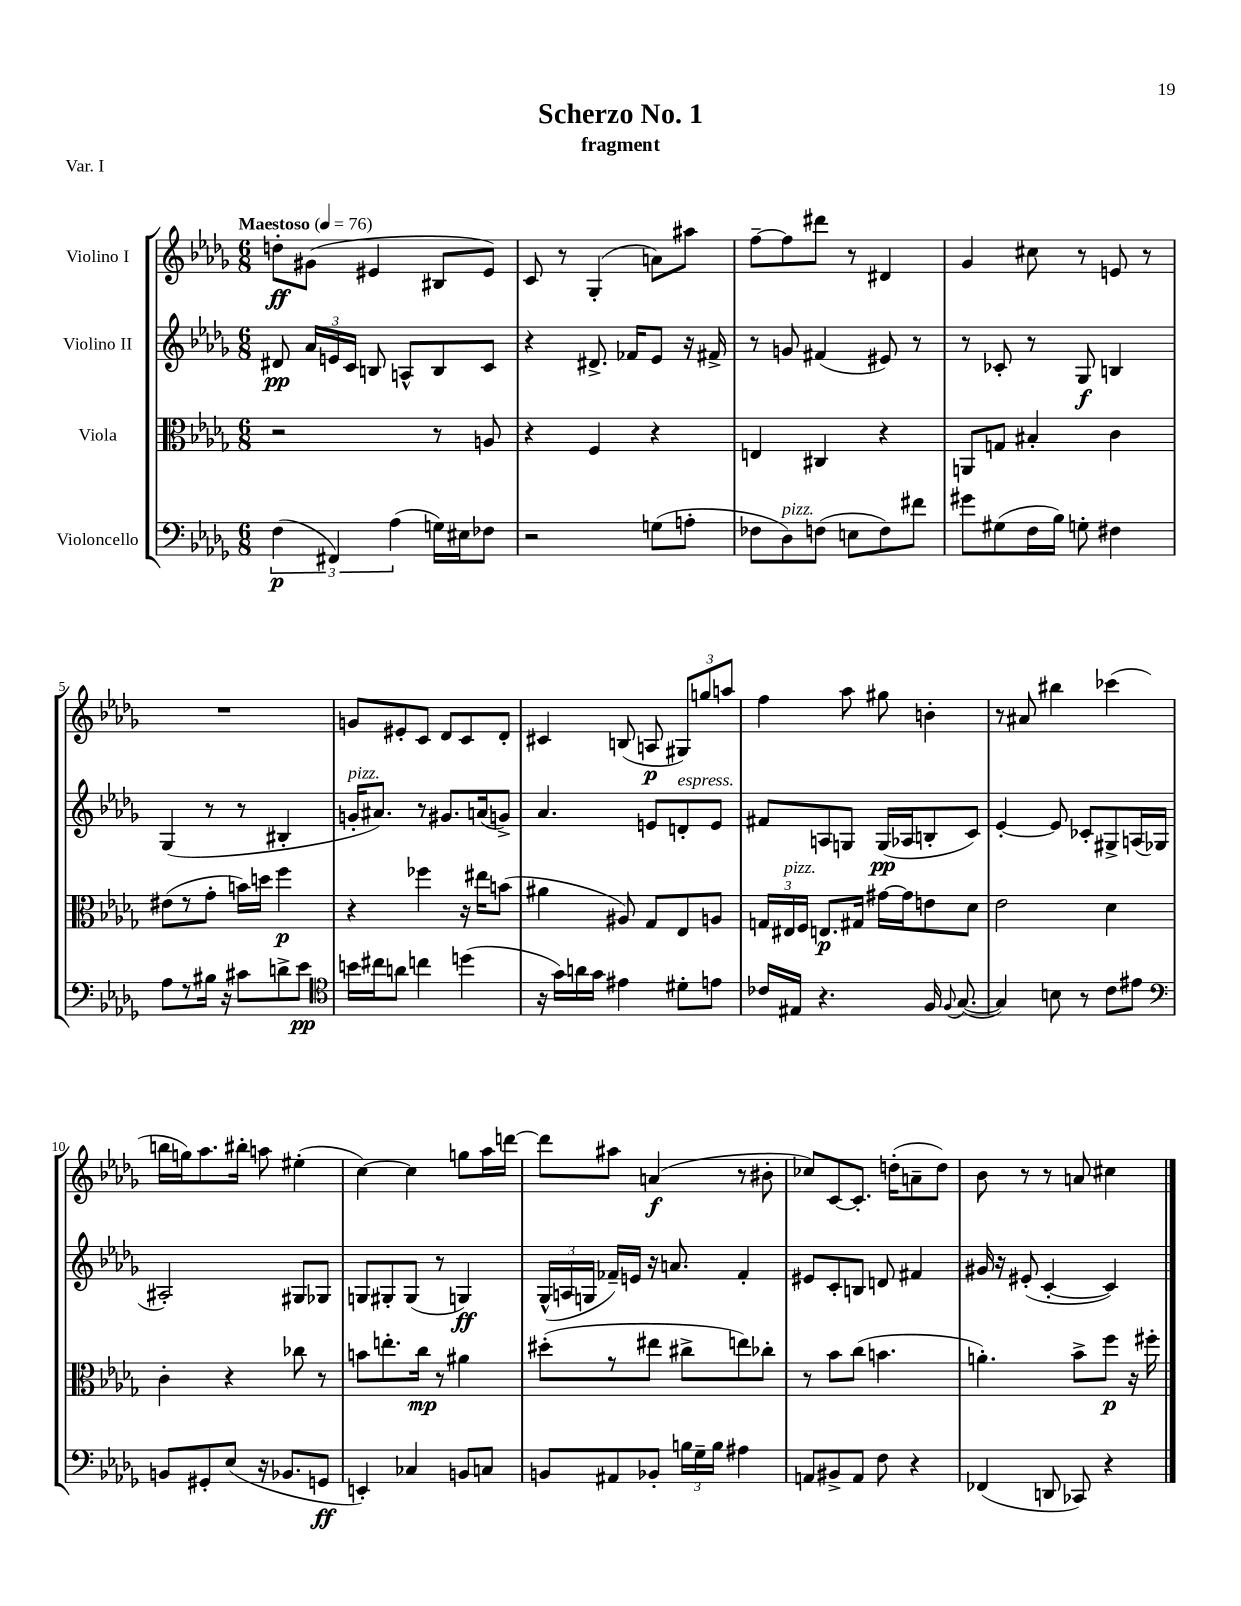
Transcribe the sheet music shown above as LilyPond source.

\header { title = "Scherzo No. 1" subtitle = "fragment" piece = "Var. I" }
<<
\new StaffGroup <<
\new Staff = "s0" \with { instrumentName = "Violino I" } {
    \clef treble \key des \major \numericTimeSignature \time 6/8 \tempo "Maestoso" 4 = 76
    \autoBeamOff d''8[-.\ff gis'8]( eis'4 bis8[ eis'8]) |
    c'8 r8 ges4-.( a'8[) ais''8] |
    f''8[~-- f''8 dis'''8] r8 dis'4 |
    ges'4 cis''8 r8 e'8 r8 |
    R2. |
    g'8[ eis'8-. c'8] des'8[ c'8 des'8]-. |
    cis'4 b8( a8\p \tuplet 3/2 { gis8[) g''8 a''8] } |
    f''4 aes''8 gis''8 b'4-. |
    r8 ais'8 bis''4 ces'''4( |
    b''16[ g''16) aes''8. bis''16]-. a''8 eis''4-.( |
    c''4~) c''4 g''8[ aes''16 d'''16]~ |
    d'''8[ ais''8] a'4\f( r8 bis'8-. |
    ces''8[) c'8~ c'8.]-. d''16[-.( a'8-- d''8]) |
    bes'8 r8 r8 a'8 cis''4 \bar "|." |
}
\new Staff = "s1" \with { instrumentName = "Violino II" } {
    \clef treble \key des \major \numericTimeSignature \time 6/8
    \autoBeamOff dis'8\pp \tuplet 3/2 { aes'16[ e'16 c'16] } b8 a8[-^ b8 c'8] |
    r4 dis'8.-> fes'16[ ees'8] r16 fis'16-> |
    r8 g'8 fis'4( eis'8) r8 |
    r8 ces'8-. r8 ges8\f b4 |
    ges4( r8 r8 bis4-. |
    g'16[-.^\markup { \italic "pizz." } ais'8.]) r8 gis'8.[ a'16( g'8]->) |
    aes'4. e'8[ d'8-.^\markup { \italic "espress." } e'8] |
    fis'8[ a8 g8] g16[\pp( aes16 b8-. c'8]) |
    ees'4~-. ees'8 ces'8[-. gis8-> a16( ges16] |
    ais2-.) gis8[ ges8] |
    g8[ gis8-. gis8]( r8 g4\ff) |
    \tuplet 3/2 { ges16[-^( a16 g16] } fes'16[--) e'16] r16 a'8. fes'4-. |
    eis'8[ c'8-. b8] d'8 fis'4 |
    gis'16 r16 eis'8-.( c'4~-. c'4) \bar "|." |
}
\new Staff = "s2" \with { instrumentName = "Viola" } {
    \clef alto \key des \major \numericTimeSignature \time 6/8
    \autoBeamOff r2 r8 a8 |
    r4 f4 r4 |
    e4 cis4 r4 |
    a,8[ g8] bis4-. c'4 |
    eis'8[( r8 ges'8]-. b'16[) d''16] f''4\p |
    r4 fes''4 r16 eis''16[ b'8]( |
    ais'4 ais8) ges8[ ees8 a8] |
    \tuplet 3/2 { g16[ eis16^\markup { \italic "pizz." } f16] } e8.[\p gis16] gis'16[~ gis'16 e'8 des'8] |
    ees'2 des'4 |
    c'4-. r4 ces''8 r8 |
    b'8[ e''8.-. c''16]\mp r8 ais'4 |
    dis''8[-.( r8 eis''8] cis''8[-> e''8) ces''8]-. |
    r8 bes'8[ c''8]( b'4. |
    a'4.-.) bes'8[-> f''8]\p r16 fis''16-. \bar "|." |
}
\new Staff = "s3" \with { instrumentName = "Violoncello" } {
    \clef bass \key des \major \numericTimeSignature \time 6/8
    \autoBeamOff \tuplet 3/2 { f4\p( fis,4) aes4( } g16[) eis16 fes8] |
    r2 g8[( a8]-. |
    fes8[ des8^\markup { \italic "pizz." }) f8]( e8[ f8) fis'8] |
    gis'8[ gis8( f16 bes16]) g8-. fis4 |
    aes8[ r8 bis16] r16 cis'8[ d'8-> ees'8]\pp |
    \clef tenor b'16[ cis''16 a'8] c''4 d''4( |
    r16 ges'16[) a'16 ges'16] eis'4 dis'8[-. e'8] |
    ces'16[ eis16] r4. f16 \appoggiatura { f8 } ges8.~( |
    ges4) b8 r8 c'8[ eis'8] |
    \clef bass b,8[ gis,8-. ees8]( r16 bes,8.[ g,8]\ff |
    e,4-.) ces4 b,8[ c8] |
    b,8[ ais,8 bes,8]-. \tuplet 3/2 { b16[ ges16-- b16] } ais4 |
    a,8[ bis,8-> a,8] f8 r4 |
    fes,4( d,8 ces,8) r4 \bar "|." |
}
>>
>>
